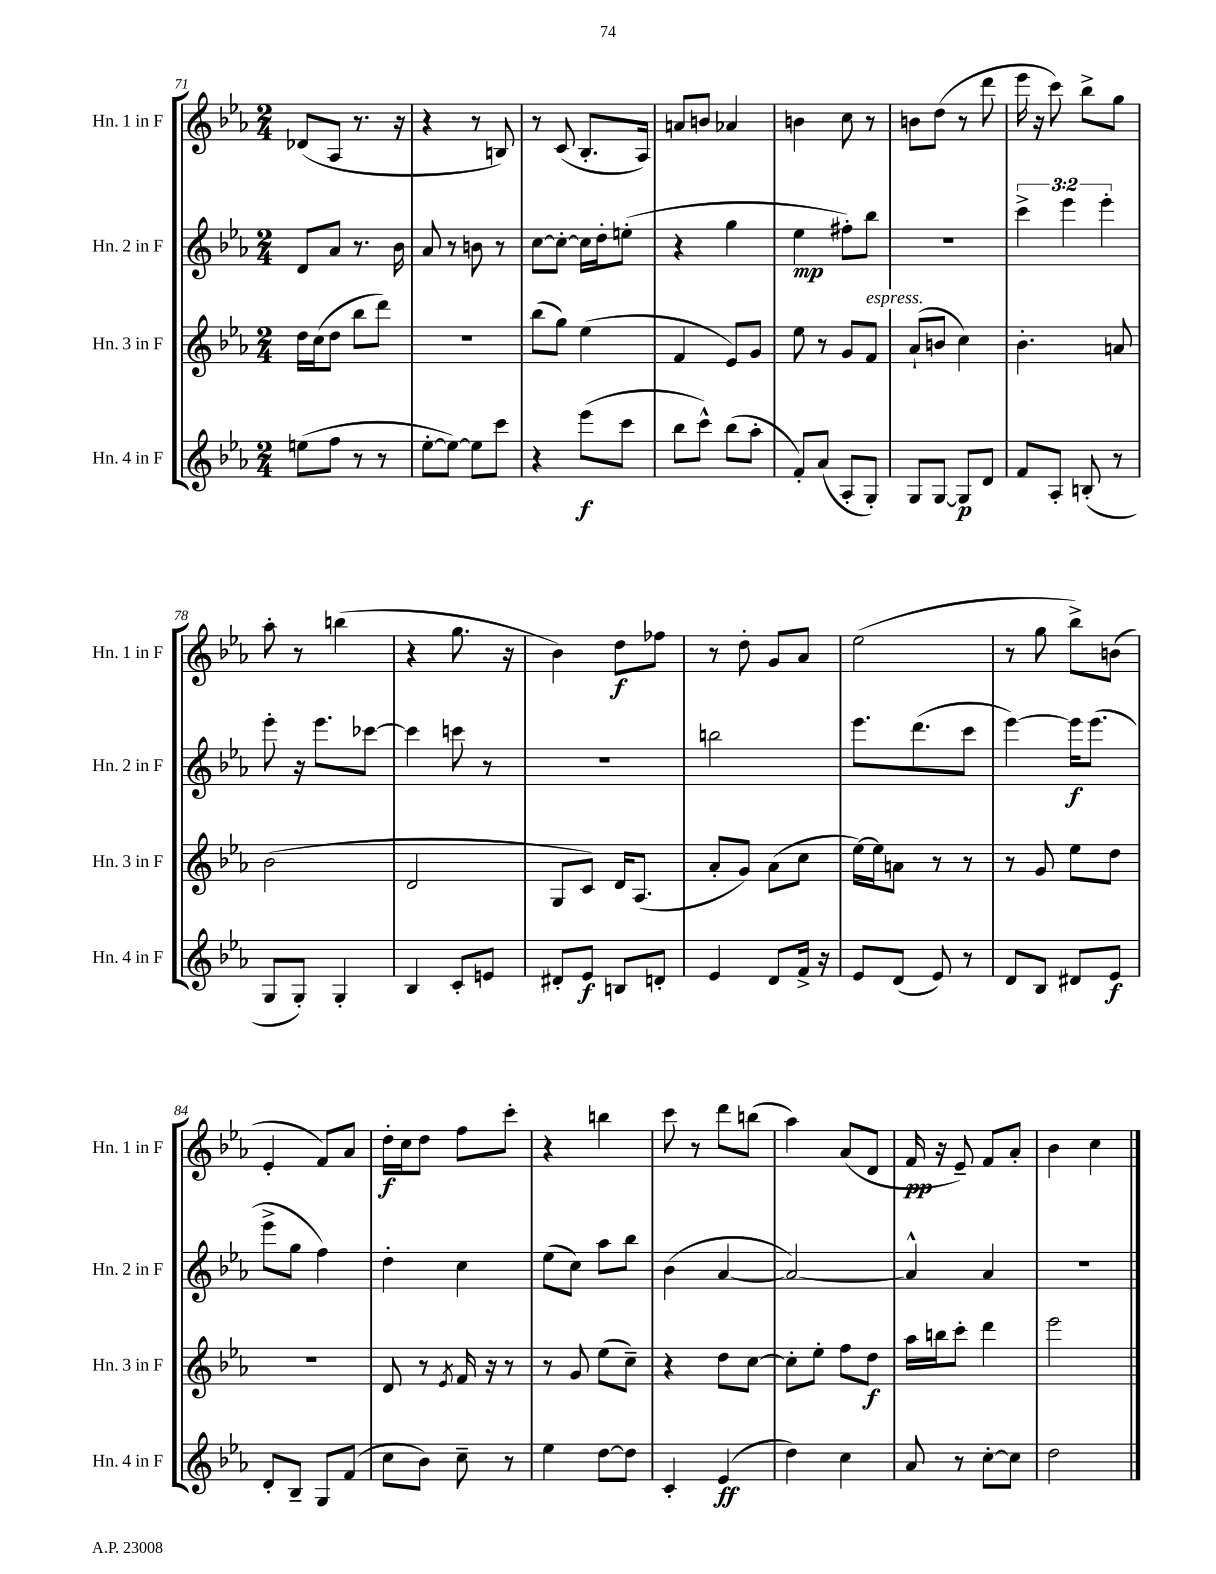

**kern	**kern	**kern	**kern
*staff4	*staff3	*staff2	*staff1
*clefG2	*clefG2	*clefG2	*clefG2
*k[b-e-a-]	*k[b-e-a-]	*k[b-e-a-]	*k[b-e-a-]
*M2/4	*M2/4	*M2/4	*M2/4
(8ee	16dd	8d	(8d-
.	(16cc	.	.
8ff	8dd	8a-	8A-
8r	8bb-	8.r	8.r
8r	8ddd)	.	.
.	.	16b-	16r
=	=	=	=
[8ee-'	2r	8a-	4r
8ee-_)	.	8r	.
8ee-]	.	8b	8r
8ccc	.	8r	8B)
=	=	=	=
4r	(8bb-	[8cc	8r
.	8gg)	8cc'_	(8c
(8eee-	(4ee-	16cc]	8.B-'
.	.	16dd'	.
8ccc	.	(8ee'	.
.	.	.	16A-)
=	=	=	=
8bb-	4f	4r	8a
8ccc^^)	.	.	8b
(8bb-	8e-)	4gg	4a-
8aa-'	8g	.	.
=	=	=	=
8f')	8ee-	4ee-	4b
(8a-	8r	.	.
8A-'	8g	8ff#')	8cc
8G')	8f	8bb-	8r
=	=	=	=
8G	(8a-`	2r	8b
[8G	8b	.	(8dd
8G]	4cc)	.	8r
8d	.	.	8ddd
=	=	=	=
8f	4.b-'	6ccc^	16eee-
.	.	.	16r
8A-'	.	.	8ccc)
.	.	6eee-	.
(8B'	.	.	8bb-^
.	.	6eee-'	.
8r	8a	.	8gg
=	=	=	=
8G	(2b-	8eee-'	8aa-'
8G')	.	16r	8r
.	.	8.eee-	.
4G'	.	.	(4bb
.	.	[8ccc-	.
=	=	=	=
4B-	2d	4ccc-]	4r
8c'	.	8ccc	8.gg
8e	.	8r	.
.	.	.	16r
=	=	=	=
8d#'	8G	2r	4b-)
8e-	8c)	.	.
8B	16d	.	8dd
.	(8.A-	.	.
8d'	.	.	8ff-
=	=	=	=
4e-	8a-'	2bb	8r
.	8g)	.	8dd'
8d	(8a-	.	8g
16f^	8cc	.	8a-
16r	.	.	.
=	=	=	=
8e-	[16ee-)	8.eee-	(2ee-
.	16ee-]	.	.
(8d	8a	.	.
.	.	(8.ddd	.
8e-)	8r	.	.
8r	8r	8ccc	.
=	=	=	=
8d	8r	[4eee-)	8r
8B-	8g	.	8gg
8d#	8ee-	16eee-]	8bb-^)
.	.	(8.eee-	.
8e-	8dd	.	(8b
=	=	=	=
8d'	2r	8eee-^	4e-'
8B-~	.	8gg	.
8G	.	4ff)	8f)
(8f	.	.	8a-
=	=	=	=
8cc	8d	4dd'	16dd'
.	.	.	16cc
8b-)	8r	.	8dd
.	8qe-	.	.
8cc~	16f	4cc	8ff
.	16r	.	.
8r	8r	.	8ccc'
=	=	=	=
4ee-	8r	(8ee-	4r
.	8g	8cc)	.
[8dd	(8ee-	8aa-	4bb
8dd]	8cc~)	8bb-	.
=	=	=	=
4c'	4r	(4b-	8ccc
.	.	.	8r
(4e-	8dd	[4a-	8ddd
.	[8cc	.	(8bb
=	=	=	=
4dd)	8cc']	2a-_)	4aa-)
.	8ee-'	.	.
4cc	8ff	.	(8a-
.	8dd	.	8d
=	=	=	=
8a-	16aa-	4a-^^]	16f
.	16bb	.	16r
8r	8ccc'	.	8e-~)
[8cc'	4ddd	4a-	8f
8cc]	.	.	8a-'
=	=	=	=
2dd	2eee-	2r	4b-
.	.	.	4cc
==	==	==	==
*-	*-	*-	*-
